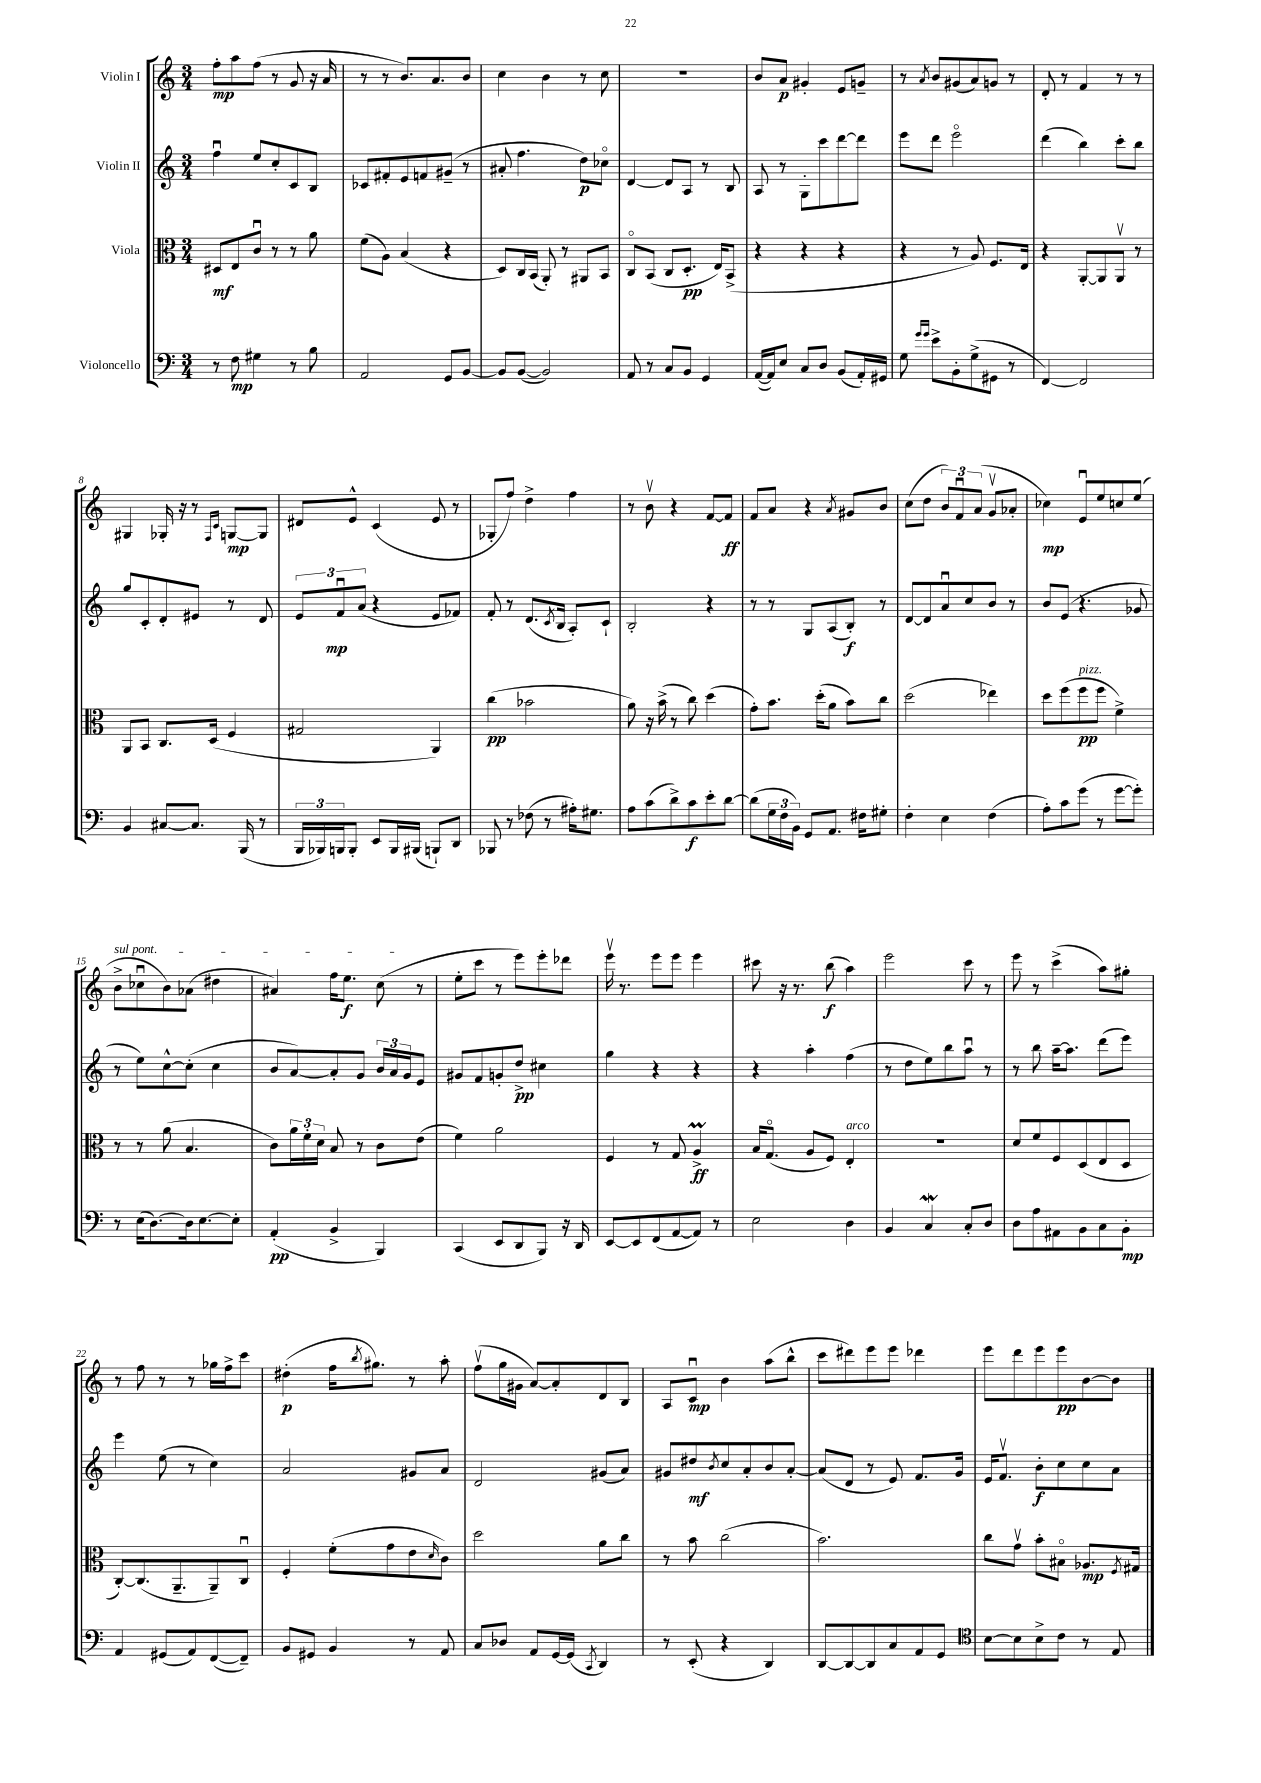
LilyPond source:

<<
\new StaffGroup <<
\new Staff = "s0" \with { instrumentName = "Violin I" } {
    \clef treble \key c \major \numericTimeSignature \time 3/4
    f''8-.\mp a''8 f''8( r8 g'8 r16 a'16 |
    r8 r8 b'8.) a'8. b'8 |
    c''4 b'4 r8 c''8 |
    R2. |
    b'8 a'8\p gis'4-. e'8 g'8-- |
    r8 \acciaccatura { a'8 } b'8 gis'8( a'8) g'8 r8 |
    d'8-. r8 f'4 r8 r8 |
    gis4 ges16-. r16 r8 \grace { f16 c'16 } g8~\mp g8 |
    dis'8 e'8-^ c'4( e'8 r8 |
    ges8-. f''8) d''4-> f''4 |
    r8 b'8\upbow r4 f'8~ f'8\ff |
    f'8 a'8 r4 \acciaccatura { a'8 } gis'8 b'8 |
    c''8( d''8 \tuplet 3/2 { b'8) f'8\downbow a'8( } g'8\upbow aes'8-. |
    ces''4\mp) e'8\downbow e''8 c''8 e''8( |
    \once \override TextSpanner.bound-details.left.text = \markup { \italic "sul pont." } b'8->\startTextSpan ces''8\downbow b'8) aes'8( dis''4 |
    ais'4) f''16 e''8.\f c''8\stopTextSpan( r8 |
    e''8-. c'''8 r8 e'''8) e'''8-. des'''8 |
    e'''16\upbow r8. e'''8 e'''8 e'''4 |
    cis'''8 r16 r8. b''8\f( a''4) |
    e'''2 c'''8 r8 |
    e'''8 r8 c'''4->( a''8) gis''8-. |
    r8 f''8 r8 r8 ges''16 f''16-> c'''8 |
    dis''4-.\p( f''16 \acciaccatura { b''8 } gis''8.) r8 a''8-. |
    f''8\upbow( g''16 gis'16 a'8~) a'8-. d'8 b8 |
    a8 c'8\downbow\mp b'4 a''8( b''8-^ |
    c'''8 dis'''8) e'''8 e'''8 des'''4 |
    e'''8 d'''8 e'''8 e'''8\pp b'8~ b'8 \bar "|." |
}
\new Staff = "s1" \with { instrumentName = "Violin II" } {
    \clef treble \key c \major \numericTimeSignature \time 3/4
    f''4\downbow e''8 c''8-. c'8 b8 |
    ces'8 fis'8-. e'8 f'8 gis'8--( r8 |
    ais'8-. f''4. d''8\p) ces''8\flageolet |
    d'4~ d'8 a8 r8 b8 |
    a8 r8 g8-. c'''8 d'''8~ d'''8 |
    e'''8 d'''8 e'''2\flageolet |
    d'''4( b''4) c'''8-. b''8 |
    g''8 c'8-. d'8-. eis'8 r8 d'8 |
    \tuplet 3/2 { e'8 f'8\downbow\mp a'8( } r4 e'8 fes'8) |
    f'8-. r8 d'8.( \acciaccatura { c'8 } b16 a8-.) c'8-! |
    b2-. r4 |
    r8 r8 g8 a8( b8-.\f) r8 |
    d'8~ d'8 a'8\downbow c''8 b'8 r8 |
    b'8 e'8( r4. ges'8 |
    r8 e''8) c''8~-^ c''8-.( c''4 |
    b'8 a'8~) a'8-. g'8 \tuplet 3/2 { b'16 a'16 g'16 } e'8 |
    gis'8 f'8 g'8-. d''8->\pp cis''4 |
    g''4 r4 r4 |
    r4 a''4-. f''4( |
    r8 d''8 e''8) b''8 a''8\downbow r8 |
    r8 b''8 a''16~-- a''8. d'''8( e'''8) |
    e'''4 e''8( r8 c''4) |
    a'2 gis'8 a'8 |
    d'2 gis'8( a'8) |
    gis'8 dis''8\mf \acciaccatura { b'8 } c''8 a'8-. b'8 a'8~-. |
    a'8( d'8 r8 e'8) f'8. g'16 |
    e'16 f'8.\upbow b'8-.\f c''8 c''8 a'8 \bar "|." |
}
\new Staff = "s2" \with { instrumentName = "Viola" } {
    \clef alto \key c \major \numericTimeSignature \time 3/4
    dis8\mf e8 c'8\downbow r8 r8 a'8 |
    f'8( a8) b4( r4 |
    d8) c16 b,16( a,8-.) r8 ais,8 b,8 |
    c8\flageolet b,8( c8 d8.-.\pp e16) b,8->( |
    r4 r4 r4 |
    r4 r8 a8) f8. e16 |
    r4 a,8~-. a,8 a,8\upbow r8 |
    a,8 b,8 c8. d16( f4 |
    gis2 a,4) |
    c''4\pp( bes'2 |
    a'8) r16 b'16->( r8 c''8) d''4( |
    g'8-.) b'8. d''16-.( a'8 b'8) c''8 |
    d''2( ees''4) |
    d''8 f''8( f''8\pp^\markup { \italic "pizz." } f''8 f'4->) |
    r8 r8 a'8( b4. |
    c'8) \tuplet 3/2 { a'16 f'16-. d'16 } b8 r8 c'8 e'8( |
    f'4) a'2 |
    f4 r8 g8 a4->\prall\ff |
    b16 g8.\flageolet( a8 f8) e4-.^\markup { \italic "arco" } |
    R2. |
    d'8 f'8 f8 d8( e8 d8 |
    c8~-.) c8.( a,8.-- a,8--) c8\downbow |
    f4-. f'8-.( g'8 e'8 \grace { d'16 } c'8) |
    d''2 a'8 c''8 |
    r8 b'8 c''2( |
    b'2.) |
    c''8 g'8\upbow b'8-. bis8\flageolet aes8.\mp \acciaccatura { f8 } gis16 \bar "|." |
}
\new Staff = "s3" \with { instrumentName = "Violoncello" } {
    \clef bass \key c \major \numericTimeSignature \time 3/4
    r8 f8\mp gis4 r8 b8 |
    a,2 g,8 b,8~ |
    b,8 b,8~( b,2) |
    a,8 r8 c8 b,8 g,4 |
    a,16~( a,16) e8 c8 d8 b,8( a,16-.) gis,16 |
    g8 \grace { g'16 g'16 } e'8-> b,8-. g8->( gis,8 r8 |
    f,4~) f,2 |
    b,4 cis8~ cis8. b,,16( r8 |
    \tuplet 3/2 { b,,16 bes,,16) b,,16 } b,,8-. e,8 b,,16 bis,,16( b,,8-!) d,8 |
    bes,,8 r8 fes8( r8 ais16-.) gis8. |
    a8 c'8( d'8->) c'8\f e'8-. d'8~ |
    d'8( \tuplet 3/2 { g16 f16 b,16) } g,8 a,8. fis16 gis8-. |
    f4-. e4 f4( |
    a8-.) c'8 g'8( r8 g'8~ g'8-.) |
    r8 e16( d8.~) d16 e8.~ e8-. |
    a,4-.\pp( b,4-> b,,4) |
    c,4( e,8 d,8 b,,8) r16 d,16 |
    e,8~ e,8 f,8( a,8~ a,8) r8 |
    e2 d4 |
    b,4 c4\mordent c8-. d8 |
    d8 a8 ais,8 b,8 c8 b,8-.\mp |
    a,4 gis,8( a,8) f,8~( f,8--) |
    b,8 gis,8 b,4 r8 a,8 |
    c8 des8 a,8 g,16~ g,16( \acciaccatura { c,8 } d,4) |
    r8 e,8-.( r4 d,4) |
    d,8~ d,8~ d,8 c8 a,8 g,8 |
    \clef tenor b8~ b8 b8-> c'8 r8 e8 \bar "|." |
}
>>
>>
